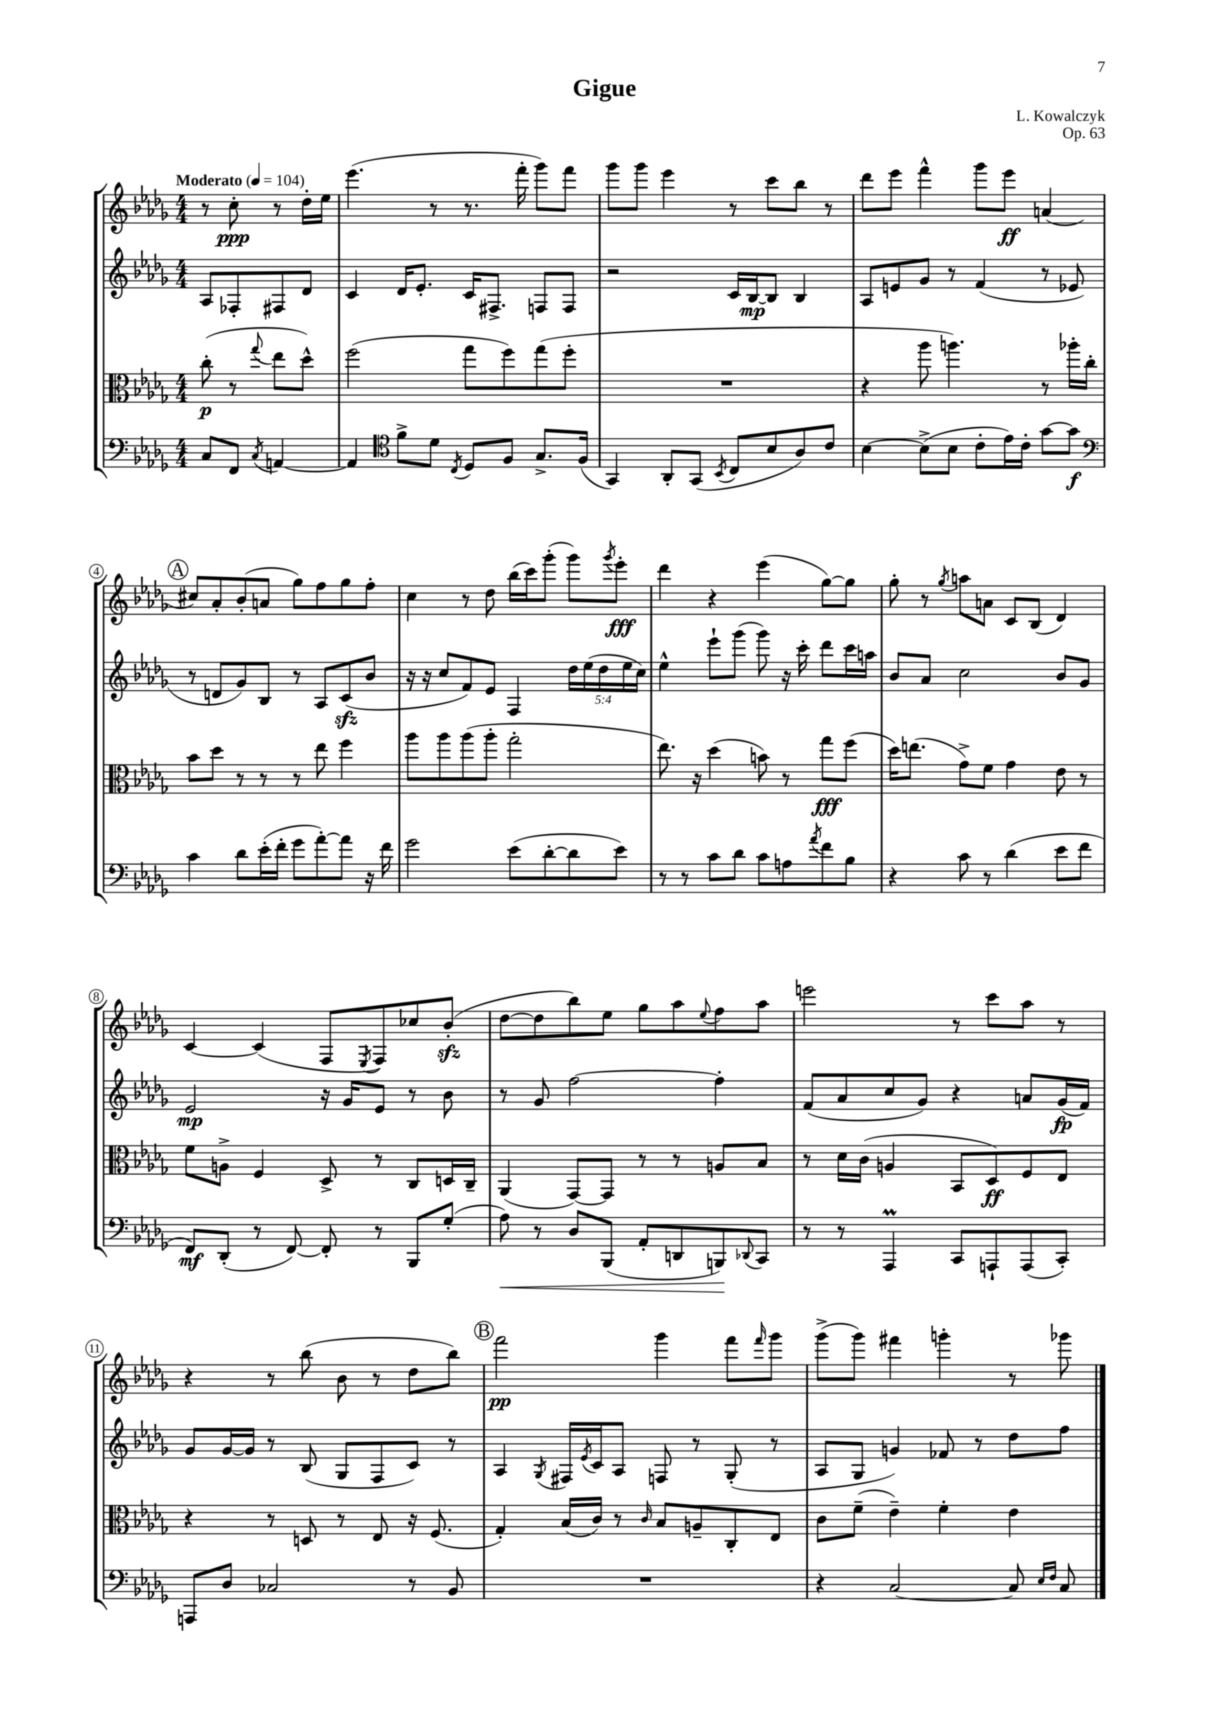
\header { title = "Gigue" composer = "L. Kowalczyk" opus = "Op. 63" }
<<
\new StaffGroup <<
\new Staff = "s0" {
    \clef treble \key des \major \numericTimeSignature \time 4/4 \partial 2 \tempo "Moderato" 4 = 104
    r8 c''8-.\ppp r8 des''16-. ees''16 |
    ees'''4.( r8 r8. f'''16-. ges'''8) f'''8 |
    ges'''8 ges'''8 ees'''4 r8 c'''8 bes''8 r8 |
    des'''8 ees'''8 f'''4-^ ges'''8 ees'''8\ff a'4( |
    \mark \markup { \circle "A" } cis''8) aes'8-. bes'8-.( a'8 ges''8) f''8 ges''8 f''8-. |
    c''4 r8 des''8 bes''16( c'''16) ges'''8-.( ges'''8) \acciaccatura { ges'''8 } ees'''8-.\fff |
    des'''4 r4 ees'''4( ges''8~) ges''8 |
    ges''8-. r8 \acciaccatura { ges''8 } a''8 a'8 c'8 bes8( des'4) |
    c'4~ c'4( f8 \acciaccatura { ees8 } f8) ces''8 bes'8-.\sfz( |
    des''8~ des''8 bes''8) ees''8 ges''8 aes''8 \appoggiatura { ees''8 } f''8 aes''8 |
    e'''2 r8 c'''8 aes''8 r8 |
    r4 r8 bes''8( bes'8 r8 des''8 bes''8) |
    \mark \markup { \circle "B" } f'''2\pp ges'''4 f'''8 \grace { f'''16 } ges'''8 |
    ges'''8->( ges'''8) fis'''4 g'''4-. r8 ges'''8 \bar "|." |
}
\new Staff = "s1" {
    \clef treble \key des \major \numericTimeSignature \time 4/4 \override Staff.TupletNumber.text = #tuplet-number::calc-fraction-text \partial 2
    aes8 fes8-. fis8 des'8 |
    c'4 des'16 ees'8.-. c'16 fis8.-> f8 f8 |
    r2 c'16 bes16~\mp bes8 bes4 |
    aes8 e'8 ges'8 r8 f'4( r8 ees'8 |
    \mark \markup { \circle "A" } r8 d'8 ges'8) bes8 r8 aes8 c'8\sfz( bes'8 |
    r16 r16 c''8 f'8) ees'8 f4 \tuplet 5/4 { des''16 ees''16( des''16 ees''16 c''16) } |
    ees''4-^ ees'''8-! ges'''8( ges'''8) r16 c'''16-. des'''8 c'''16 a''16 |
    bes'8 aes'8 c''2 bes'8 ges'8 |
    ees'2\mp r16 ges'16 ees'8 r8 bes'8 |
    r8 ges'8 f''2~ f''4-. |
    f'8( aes'8 c''8 ges'8) r4 a'8 ges'16\fp( f'16) |
    ges'8 ges'16~ ges'16 r8 bes8( ges8 f8 c'8) r8 |
    \mark \markup { \circle "B" } aes4 \acciaccatura { ges8 } fis16 \acciaccatura { ees'8 } c'16 aes8 f8 r8 ges8-.( r8 |
    aes8 ges8 g'4) fes'8 r8 des''8 f''8 \bar "|." |
}
\new Staff = "s2" {
    \clef alto \key des \major \numericTimeSignature \time 4/4 \partial 2
    c''8-.\p( r8 \appoggiatura { ges''8 } ees''8 des''8-^) |
    f''2( ges''8 f''8) ges''8( f''8-. |
    R1 |
    r4 aes''8 a''4.) r8 aes''16-. c''16-. |
    \mark \markup { \circle "A" } bes'8 des''8 r8 r8 r8 ees''8 f''4 |
    aes''8 aes''8 aes''8( aes''8-. ges''2-. |
    ees''8.) r16 des''4( b'8) r8 ges''8\fff f''8( |
    des''16) e''8.( ges'8->) f'8 ges'4 ees'8 r8 |
    f'8 a8-> f4 des8-> r8 c8 d16 c16-- |
    aes,4( ges,8~) ges,8 r8 r8 a8 bes8 |
    r8 des'16 c'16( a4 bes,8 des8\ff) f8 ees8 |
    r4 r8 d8 r8 ees8 r16 f8.( |
    \mark \markup { \circle "B" } ges4-.) bes16( c'16) r8 \grace { c'16 } bes8 a8-- c8-. ees8 |
    c'8 f'8--( ees'4--) f'4-. ees'4 \bar "|." |
}
\new Staff = "s3" {
    \clef bass \key des \major \numericTimeSignature \time 4/4 \partial 2
    c8 f,8 \acciaccatura { c8 } a,4~ |
    a,4 \clef tenor f'8-> des'8 \acciaccatura { c8 } des8 f8 ges8.-> f16( |
    ges,4) aes,8-. ges,8( \acciaccatura { bes,8 } c8 bes8 aes8) c'8 |
    bes4~ bes8->( bes8 c'8-. ees'16) c'16-. ges'8~ ges'8\f |
    \mark \markup { \circle "A" } \clef bass c'4 des'8 ees'16-.( f'16-. ges'8 aes'8~-.) aes'8 r16 f'16 |
    ges'2 ees'8( des'8~-. des'8 ees'8) |
    r8 r8 c'8 des'8 c'8 a8 \acciaccatura { aes'8 } f'8 bes8 |
    r4 c'8 r8 des'4( ees'8 f'8 |
    f,8\mf) des,8-.( r8 f,8~) f,8-. r8 bes,,8 ges8-.( |
    aes8\<) r8 des8 bes,,8( aes,8-. d,8 b,,8\!) \appoggiatura { des,8 } c,8 |
    r8 r8 aes,,4\prall c,8 a,,8-! a,,8( c,8-.) |
    a,,8 des8 ces2 r8 bes,8 |
    \mark \markup { \circle "B" } R1 |
    r4 c2~ c8 \grace { ees16 f16 } c8 \bar "|." |
}
>>
>>
\layout { \context { \Score \override BarNumber.stencil = #(make-stencil-circler 0.1 0.3 ly:text-interface::print) } }
